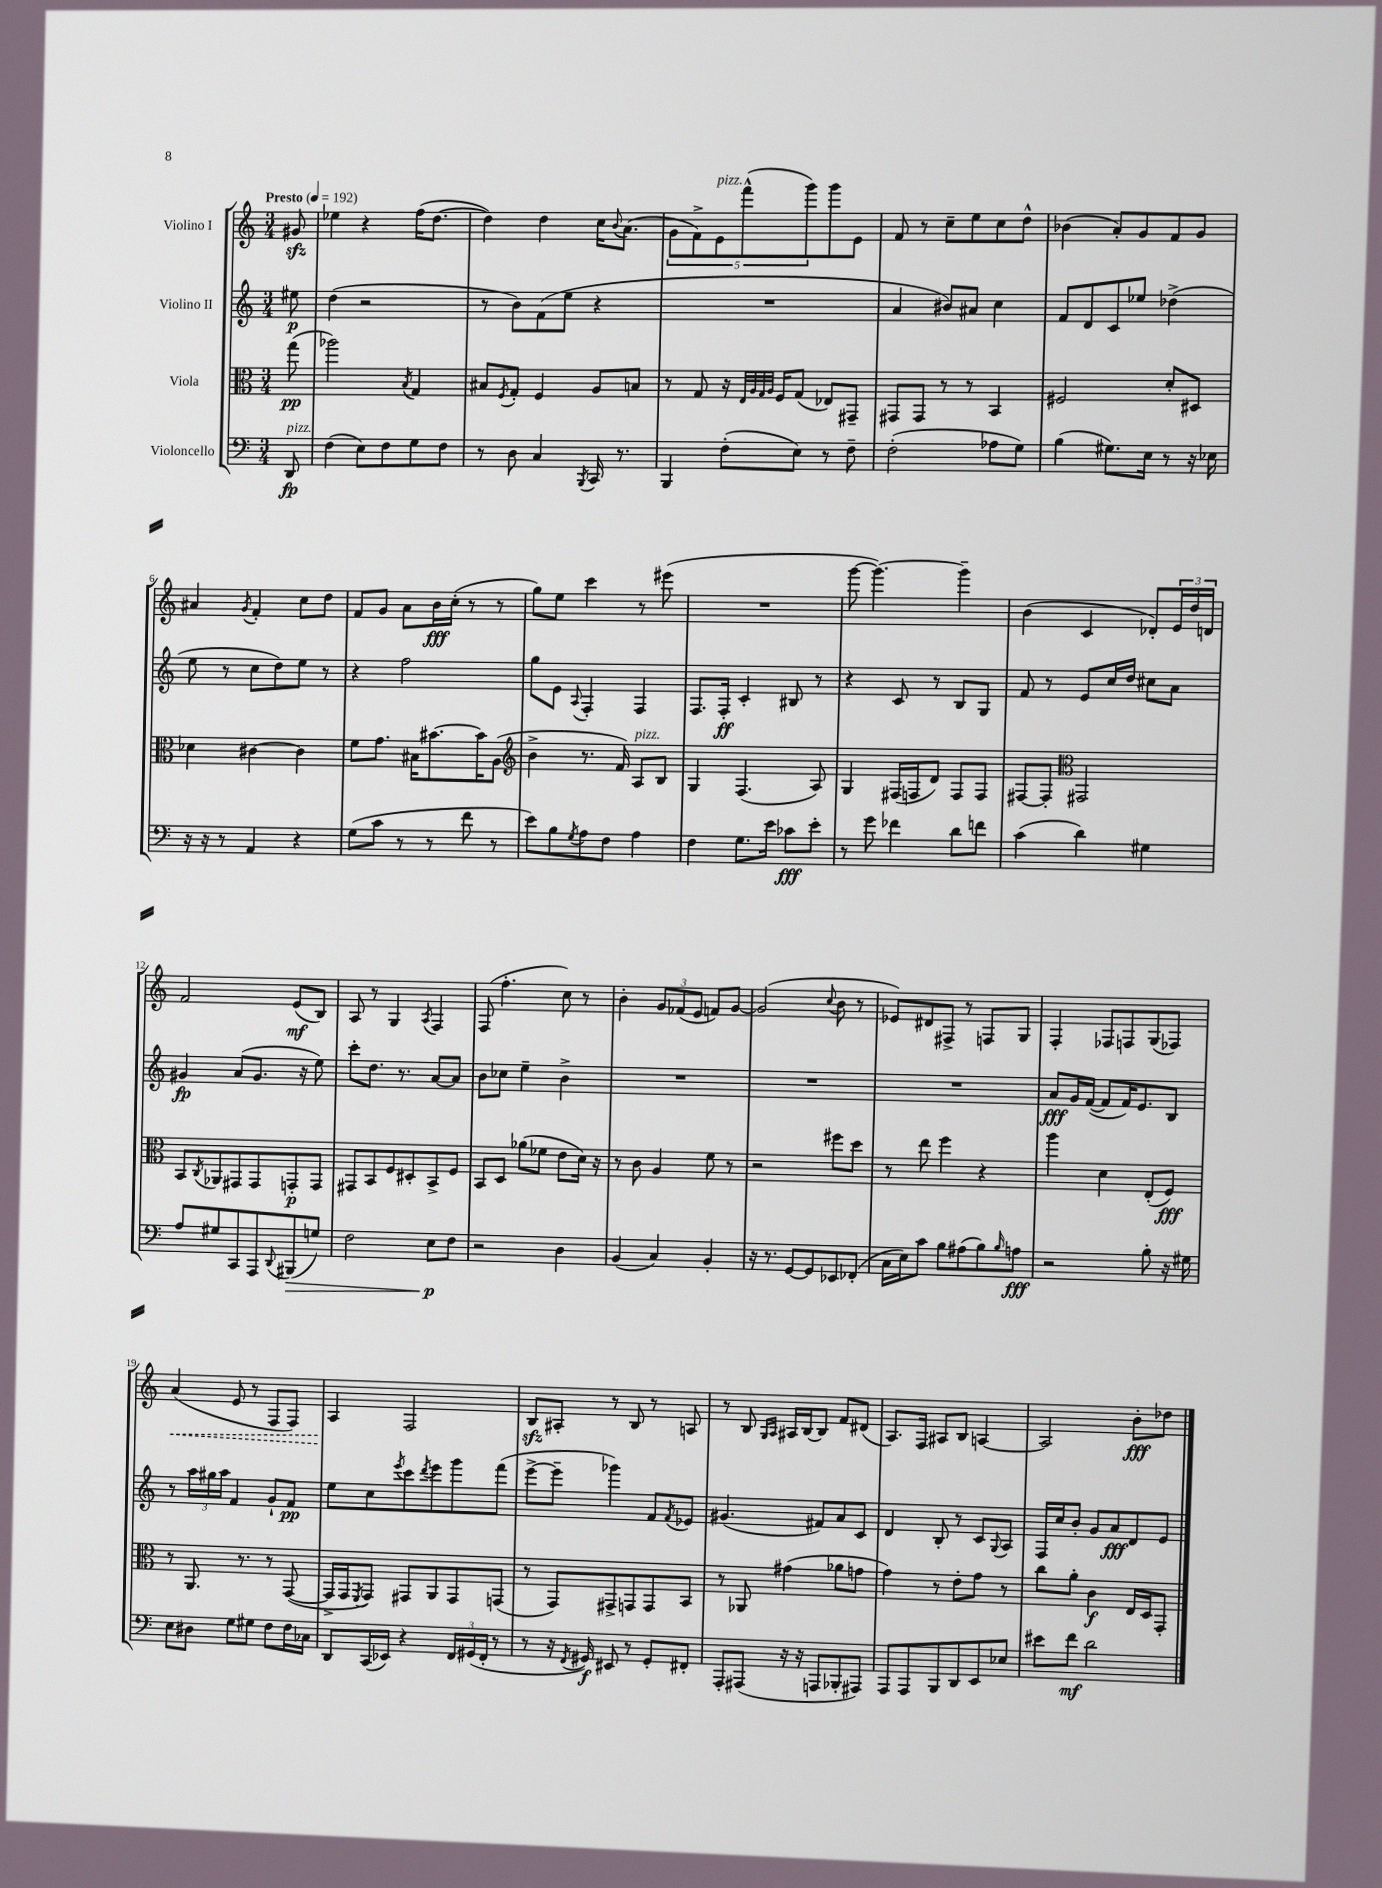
<<
\new StaffGroup <<
\new Staff = "s0" \with { instrumentName = "Violino I" } {
    \clef treble \key c \major \numericTimeSignature \time 3/4 \partial 8 \tempo "Presto" 4 = 192
    gis'8\sfz |
    ees''4 r4 f''16( d''8.~ |
    d''4) d''4 c''16 \appoggiatura { b'8 } a'8.( |
    \tuplet 5/4 { g'8 f'8->) e'8^\markup { \italic "pizz." } f'''8-^( g'''8) } g'''8 e'8 |
    f'8 r8 c''8-- e''8 c''8 d''8-^ |
    bes'4( a'8-.) g'8 f'8 g'8 |
    ais'4 \acciaccatura { g'8 } f'4-. c''8 d''8 |
    f'8 g'8 a'8 b'16\fff c''16-.( r8 r8 |
    g''8) e''8 c'''4 r8 eis'''8( |
    R2. |
    g'''8~ g'''4.~) g'''4-- |
    b'4( c'4 des'8-.) \tuplet 3/2 { e'16 d''16 d'16 } |
    f'2 e'8\mf( b8) |
    a8 r8 g4 \acciaccatura { a8 } f4 |
    f8( f''4.-. c''8) r8 |
    b'4-. \tuplet 3/2 { g'8 fes'8( e'8 } f'8) g'8~ |
    g'2( \appoggiatura { c''8 } b'8 r8 |
    ees'8) dis'8 fis8-> r8 f8 g8 |
    f4-. fes8 f8 g8( fes8) |
    \once \override Hairpin.style = #'dashed-line a'4\<( e'8 r8 f8 f8) |
    a4\! f2 |
    b8\sfz ais8-. r8 b8 r8 a8 |
    r8 b8 \grace { g16 a16 } ais16 b16~ b8 f'8 dis'8( |
    a8.) f16 ais8 b8 a4~ |
    a2 b'8-.\fff des''8 \bar "|." |
}
\new Staff = "s1" \with { instrumentName = "Violino II" } {
    \clef treble \key c \major \numericTimeSignature \time 3/4 \partial 8
    eis''8\p |
    d''4( r2 |
    r8 b'8) f'8( e''8 r4 |
    R2. |
    a'4 bis'8) ais'8 c''4 |
    f'8 d'8 c'8 ees''8 des''4->( |
    e''8 r8 c''8 d''8) e''8 r8 |
    r4 f''2 |
    g''8 e'8 \appoggiatura { a8 } f4-. f4 |
    f8. f16-.\ff c'4-. bis8 r8 |
    r4 c'8 r8 b8 g8 |
    f'8 r8 e'8 c''16 d''16 cis''8 a'8 |
    gis'4\fp a'8( gis'8. r16 e''8) |
    c'''8-. d''8. r8. a'8~ a'8 |
    b'8 ces''8 e''4-- b'4-> |
    R2. |
    R2. |
    R2. |
    a'8\fff g'16 f'16~( f'8 f'16) e'8. b8 |
    r8 \tuplet 3/2 { a''16 gis''16 a''16 } f'4 g'8-! f'8\pp |
    e''8 c''8 \acciaccatura { e'''8 } c'''8 \acciaccatura { d'''8 } e'''8 g'''8 f'''8( |
    e'''8~-> e'''8-- ges'''4) f'8 \acciaccatura { f'8 } ees'8 |
    gis'4.( fis'8) a'8 c'8 |
    d'4 b8-. r8 c'8 \appoggiatura { g8 } a8 |
    f16 c''16 b'8-. g'8 a'8\fff d'8 e'8 \bar "|." |
}
\new Staff = "s2" \with { instrumentName = "Viola" } {
    \clef alto \key c \major \numericTimeSignature \time 3/4 \partial 8
    g''8\pp( |
    aes''2) \acciaccatura { b8 } g4 |
    bis8 \acciaccatura { f8 } g8-. f4 a8 b8 |
    r8 g8 r16 \grace { e32 a32 g32 a32 } f16 g8( ees8) gis,8-- |
    gis,8 gis,8 r8 r8 b,4 |
    fis2 d'8-. dis8 |
    des'4 cis'4~ cis'4 |
    f'8 g'8. bis16 bis'8.~ bis'16 a8( |
    \clef treble b'4-> r8. f'16) a8^\markup { \italic "pizz." } b8 |
    g4 f4.( a8) |
    g4 fis16( f16 d'8) f8 f8 |
    fis8~ fis8-. \clef alto gis,2 |
    b,8 \acciaccatura { c8 } aes,8 gis,8 gis,8 g,8-.\p g,8 |
    gis,8 b,8 f8 dis8-. b,8-> f8 |
    b,8 d8 aes'8( fes'8 e'8 d'16) r16 |
    r8 c'8 a4 f'8 r8 |
    r2 fis''8 d''8 |
    r8 e''8 f''4 r4 |
    a''4 d'4 e8-.( f8\fff) |
    r8 a,8. r8. r8 g,8~( |
    g,16-> g,16 \acciaccatura { f,8 } g,8) gis,8 a,8 gis,8 g,8( |
    r8 g,8) gis,8-> g,8 g,8 b,8 |
    r8 aes,8 gis'4( aes'8 g'8 |
    g'4) r8 e'8-. g'8 r8 |
    c''8 a'8-. c'4\f e16 d16 g,8-. \bar "|." |
}
\new Staff = "s3" \with { instrumentName = "Violoncello" } {
    \clef bass \key c \major \numericTimeSignature \time 3/4 \partial 8
    d,8\fp^\markup { \italic "pizz." } |
    f4( e8) f8 g8 f8 |
    r8 d8 c4 \acciaccatura { b,,8 } c,16 r8. |
    b,,4 f8-.( e8) r8 f8-- |
    f2-.( aes8 g8) |
    b4( gis8.) e16 r8 r16 ees16 |
    r16 r16 r8 a,4 r4 |
    g8( c'8 r8 r8 f'8 r8 |
    e'8) b8 \acciaccatura { g8 } a8 f8 a4 |
    f4 g8. e'16 ces'8\fff e'8-. |
    r8 g'8 fes'4 d'8 f'8 |
    c'4( d'4) gis4 |
    a8 gis8 c,8 a,,8 \appoggiatura { d,8 } bis,,8\>( g8) |
    f2 e8\p\! f8 |
    r2 d4 |
    b,4( c4) b,4-. |
    r16 r8. g,8~ g,8 ees,8 fes,8-.( |
    c16 e16) c'8 b8 ais8( b8) \grace { b16 } a8\fff |
    r2 b8-. r16 gis16 |
    e8 dis8 g8 gis8 f8 f16 ces16 |
    d,8 c,16( ees,16) r4 \tuplet 3/2 { f,16 gis,16( f,16-. } r8 |
    r8 r16 \acciaccatura { f,8 } gis,16\f) eis,8 r8 gis,8-. fis,8-. |
    a,,8-. ais,,8( r16 r16 a,,8 bes,,8-. ais,,8) |
    a,,8 a,,8 b,,8 d,8 e,8 ees8 |
    eis'8 f'8\mf d'2 \bar "|." |
}
>>
>>
